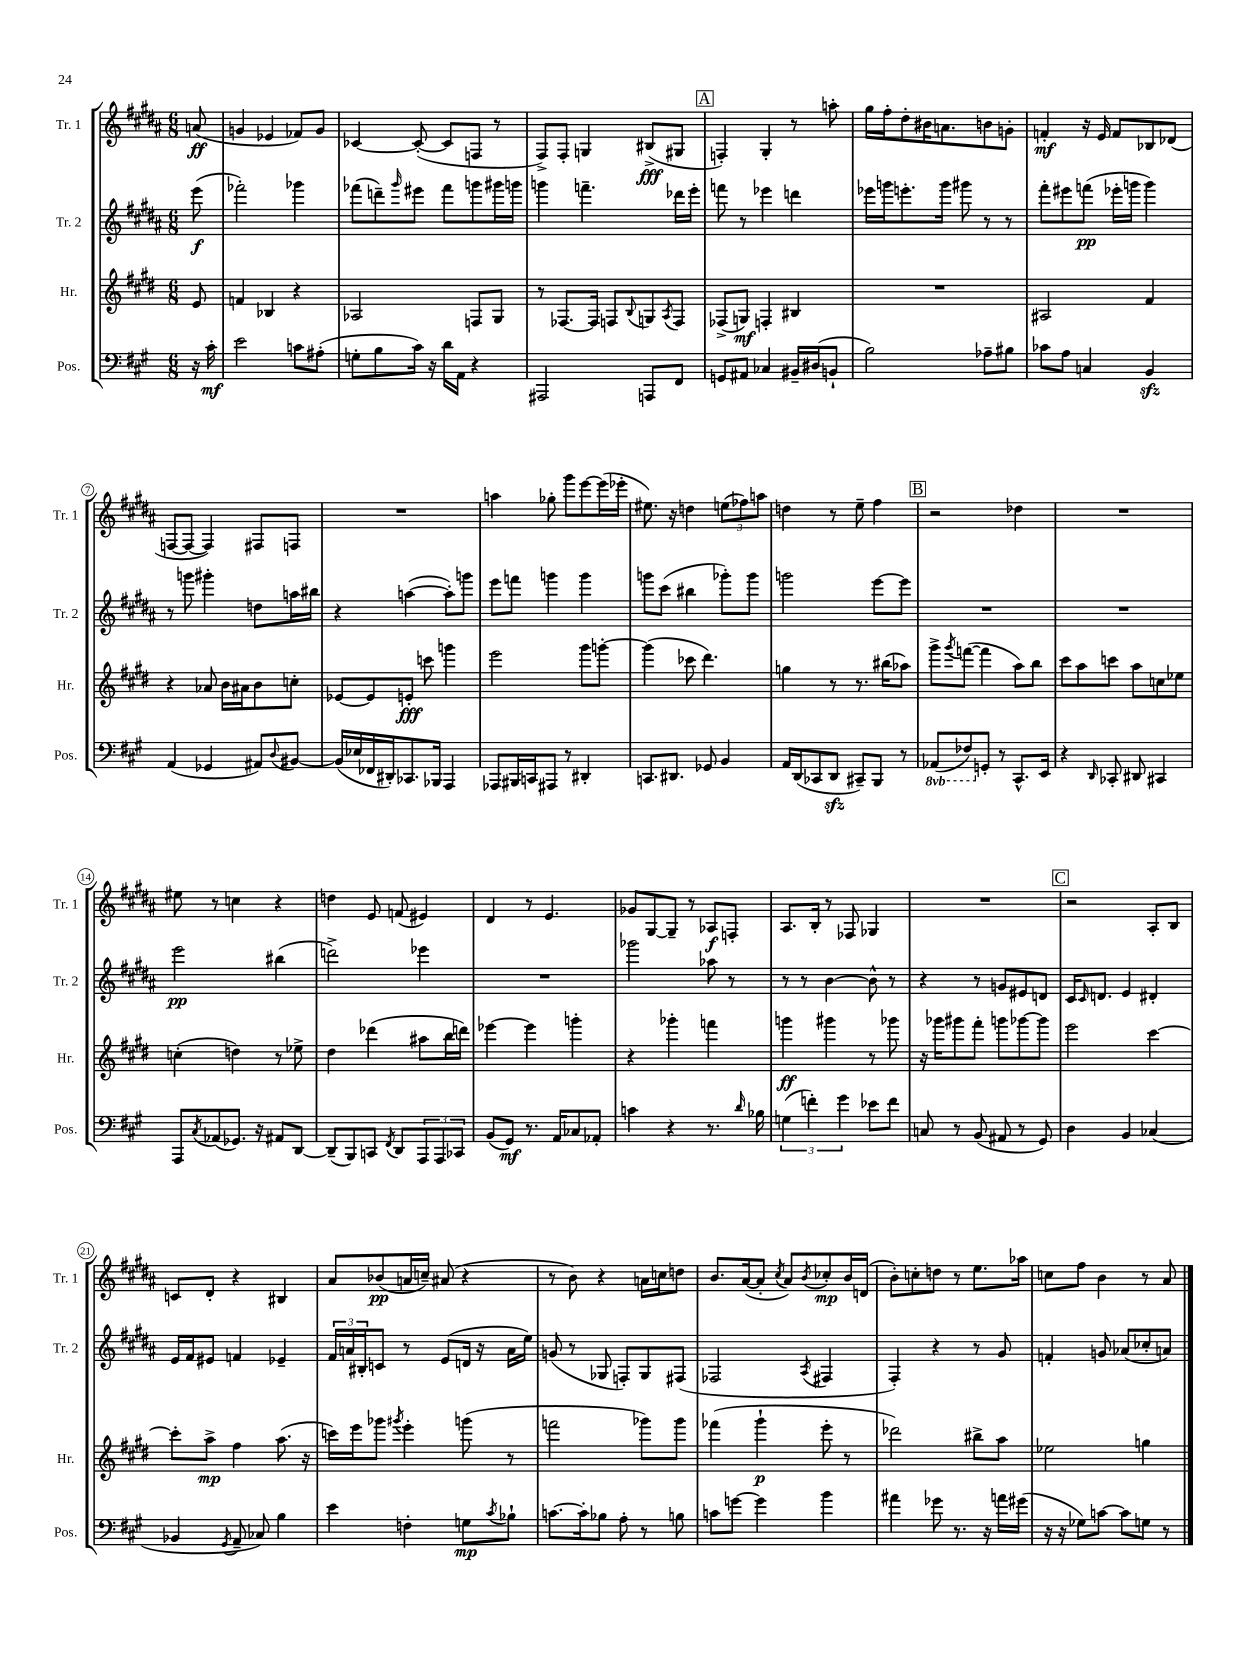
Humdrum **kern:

**kern	**dynam	**kern	**dynam	**kern	**dynam	**kern	**dynam
*part4	*part4	*part3	*part3	*part2	*part2	*part1	*part1
*staff4	*staff4	*staff3	*staff3	*staff2	*staff2	*staff1	*staff1
*I"Pos.	*	*I"Hr.	*	*I"Tr. 2	*	*I"Tr. 1	*
*I'Pos.	*	*I'Hr.	*	*I'Tr. 2	*	*I'Tr. 1	*
*clefF4	*	*clefG2	*	*clefG2	*	*clefG2	*
*k[f#c#g#]	*	*k[f#c#g#d#]	*	*k[f#c#g#d#a#]	*	*k[f#c#g#d#a#]	*
*M6/8	*	*M6/8	*	*M6/8	*	*M6/8	*
=	=	=	=	=	=	=	=
16r	.	8e/	.	(8eee\	f	(8an/	ff
16c#'\	mf	.	.	.	.	.	.
=1	=1	=1	=1	=1	=1	=1	=1
2e\	.	4fn/	.	2fff-X'\)	.	4gn/	.
.	.	4B-X/	.	.	.	4e-X/	.
8cn\L	.	4r	.	4ggg-X\	.	8f-X/L)	.
(8A#X'\J	.	.	.	.	.	8g/J	.
=2	=2	=2	=2	=2	=2	=2	=2
8Gn'\L	.	2A-X/	.	(8fff-X\L	.	[4c-X/	.
8B\	.	.	.	8dddn~\)	.	.	.
.	.	.	.	16qqggg#/	.	.	.
16c#\Jk)	.	.	.	8eee#X\J	.	(8c-'/_	.
16r	.	.	.	.	.	.	.
16d\LL	.	.	.	8fff-\L	.	8c-/L]	.
16AA\JJ	.	.	.	.	.	.	.
4r	.	8Fn/L	.	8gggn\	.	8Fn/J	.
.	.	8G#/J	.	16ggg#X\L	.	8r	.
.	.	.	.	16gggn\JJ	.	.	.
=3	=3	=3	=3	=3	=3	=3	=3
2AAA#X/	.	8r	.	4gggn\	.	8F#^/L)	.
.	.	[8.F-X/L	.	.	.	8F#'/J	.
.	.	.	.	4.fffn~\	.	4Gn/	.
.	.	16F-/Jk]	.	.	.	.	.
.	.	8Fn/L	.	.	.	.	.
.	.	8qqB/	.	.	.	.	.
8AAAn/L	.	8Gn/	.	.	.	(8B#X^/L	fff
.	.	8qA/	.	.	.	.	.
8FF#/J	.	8F/J	.	16ddd-X\LL	.	8G#X/J	.
.	.	.	.	16eee'\JJ	.	.	.
!!LO:REH:place=s1:t=A
=4	=4	=4	=4	=4	=4	=4	=4
8GGn/L	.	(8F-X^/L	.	8fffn\	.	4Fn'/)	.
8AA#X/J	.	8Gn/J)	mf	8r	.	.	.
4C-X/	.	4Fn'/	.	4eee-X\	.	4G#'/	.
16BB#X~/LL	.	4B#X/	.	4dddn\	.	8r	.
(16D#X/J	.	.	.	.	.	.	.
8BBn`/J	.	.	.	.	.	8aan'\	.
=5	=5	=5	=5	=5	=5	=5	=5
2B\)	.	2.r	.	16eee-X\LL	.	16gg#\LL	.
.	.	.	.	16gggn\J	.	16ff#'\J	.
.	.	.	.	8.eeen'\	.	8dd#'\	.
.	.	.	.	.	.	16b#X\K	.
.	.	.	.	16ggg\Jk	.	8.an\	.
.	.	.	.	8ggg#X\	.	.	.
8A-X~\L	.	.	.	8r	.	8bn\	.
8B#X\J	.	.	.	8r	.	8gn'\J	.
=6	=6	=6	=6	=6	=6	=6	=6
8c-X\L	.	2A#X/	.	8fff#'\L	.	4fn'/	mf
8A\J	.	.	.	8eee#X\	.	.	.
4Cn/	.	.	.	(8fffn\J	pp	16r	.
.	.	.	.	.	.	16e/	.
.	.	.	.	16eee-X'\LL	.	8f/L	.
.	.	.	.	16gggn\JJ	.	.	.
4BBzz/	.	4f#/	.	4ggg\)	.	8B-X/	.
.	.	.	.	.	.	(8d-X/J	.
!!LO:LB:g=z
=7	=7	=7	=7	=7	=7	=7	=7
(4AA/	.	4r	.	8r	.	[8Fn/L	.
.	.	.	.	8gggn\	.	8F/J_	.
4GG-X/	.	8a-X/	.	4ggg#X'\	.	4F/])	.
.	.	16b\LL	.	.	.	.	.
.	.	16a#X\J	.	.	.	.	.
8AA#X/L)	.	8b\	.	8ddn\L	.	8F#X/L	.
8qqD/	.	.	.	.	.	.	.
[8BB#X/J	.	8ccn'\J	.	16aan\L	.	8Fn/J	.
.	.	.	.	16bb#X\JJ	.	.	.
=8	=8	=8	=8	=8	=8	=8	=8
(16BB#/LL]	.	[8e-X/L	.	4r	.	2.r	.
16E-X/	.	.	.	.	.	.	.
16FF-X/	.	8e-/]	.	.	.	.	.
16DD#X'/J)	.	.	.	.	.	.	.
8.CC-X/	.	8en'/J	fff	([4aan\	.	.	.
.	.	8cccn\	.	.	.	.	.
16BBB-X/Jk	.	.	.	.	.	.	.
4AAA/	.	4gggn\	.	8aa'\L])	.	.	.
.	.	.	.	8gggn\J	.	.	.
=9	=9	=9	=9	=9	=9	=9	=9
8AAA-X/L	.	2eee\	.	8eee\L	.	4aan\	.
16BBB#X/L	.	.	.	8fffn\J	.	.	.
16CCn/J	.	.	.	.	.	.	.
8AAA#X/J	.	.	.	4gggn\	.	8gg-X'\	.
8r	.	.	.	.	.	8ggg#\L	.
4DD#X'/	.	8ggg#\L	.	4ggg\	.	[8eee\	.
.	.	[8gggn'\J	.	.	.	(16eee\L]	.
.	.	.	.	.	.	16eee-X'\JJ	.
=10	=10	=10	=10	=10	=10	=10	=10
8.CCn/L	.	(4ggg\]	.	8gggn\L	.	8.ee#X\)	.
.	.	.	.	(8ccc#\J	.	.	.
8.DD#X/J	.	.	.	.	.	16r	.
.	.	8ccc-X\	.	4bb#X\	.	4ddn\	.
8GG-X/	.	4.ddd#\)	.	.	.	.	.
4BB/	.	.	.	8ggg-X'\L)	.	(12een\L	.
.	.	.	.	.	.	12ff-X\)	.
.	.	.	.	8ggg-\J	.	.	.
.	.	.	.	.	.	12aan\J	.
=11	=11	=11	=11	=11	=11	=11	=11
16AA/LL	.	4ggn\	.	2gggn\	.	4ddn\	.
(16DD/J	.	.	.	.	.	.	.
8CC-X/	.	.	.	.	.	.	.
8DDzz/J	.	8r	.	.	.	8r	.
8CC#X~/L)	.	8.r	.	.	.	8ee~\	.
8BBB/J	.	.	.	[8eee\L	.	4ff#\	.
.	.	(16bb#X\KL	.	.	.	.	.
8r	.	8aa-X\J)	.	8eee\J]	.	.	.
!!LO:REH:place=s1:t=B
=12	=12	=12	=12	=12	=12	=12	=12
*8ba	*	*	*	*	*	*	*
(8AAA-X/L	.	8ggg#^\L	.	2.r	.	2r	.
.	.	8qggg#/	.	.	.	.	.
8FF-X/)	.	([8fffn\J	.	.	.	.	.
*X8ba	*	*	*	*	*	*	*
8GGn'/J	.	4fff\]	.	.	.	.	.
8r	.	.	.	.	.	.	.
8.CC#^^/L	.	8aa\L)	.	.	.	4dd-X\	.
.	.	8bb\J	.	.	.	.	.
16EE/Jk	.	.	.	.	.	.	.
=13	=13	=13	=13	=13	=13	=13	=13
4r	.	8ccc#\L	.	2.r	.	2.r	.
.	.	8aa\	.	.	.	.	.
16qqDD/	.	.	.	.	.	.	.
8CC-X'/	.	8cccn\J	.	.	.	.	.
8DD#X/	.	8aa\L	.	.	.	.	.
4CC#X/	.	8ccn\	.	.	.	.	.
.	.	8ee-X\J	.	.	.	.	.
!!LO:LB:g=z
=14	=14	=14	=14	=14	=14	=14	=14
8AAA/L	.	(4ccn'\	.	2eee\	pp	8ee#X\	.
8qC#/	.	.	.	.	.	.	.
(8AA-X/	.	.	.	.	.	8r	.
8.GG-X/J)	.	4ddn\)	.	.	.	4ccn\	.
16r	.	.	.	.	.	.	.
8AA#X/L	.	8r	.	(4bb#X\	.	4r	.
[8DD/J	.	8ee-X^\	.	.	.	.	.
=15	=15	=15	=15	=15	=15	=15	=15
(8DD~/L]	.	4dd#\	.	2dddn^\)	.	4ddn\	.
8BBB/)	.	.	.	.	.	.	.
8CCn/J	.	(4ddd-X\	.	.	.	8e/	.
8qFF#/	.	.	.	.	.	.	.
8DD/L	.	.	.	.	.	(8fn/	.
12AAA/	.	8aa#X\L	.	4eee-X\	.	4e#X/)	.
12AAA/	.	.	.	.	.	.	.
.	.	16bb\L	.	.	.	.	.
12CC-X/J	.	.	.	.	.	.	.
.	.	16dddn\JJ)	.	.	.	.	.
=16	=16	=16	=16	=16	=16	=16	=16
(8BB/L	.	[4eee-X\	.	2.r	.	4d#/	.
8GG#/J)	mf	.	.	.	.	.	.
8.r	.	4eee-\]	.	.	.	8r	.
.	.	.	.	.	.	4.e/	.
16AA/KL	.	.	.	.	.	.	.
8C-X/	.	4gggn'\	.	.	.	.	.
8AA-X'/J	.	.	.	.	.	.	.
=17	=17	=17	=17	=17	=17	=17	=17
4cn\	.	4r	.	2ggg-X\	.	8g-X/L	.
.	.	.	.	.	.	[8G#/	.
4r	.	4ggg-X'\	.	.	.	8G#~/J]	.
.	.	.	.	.	.	8r	.
8.r	.	4fffn\	.	8aa-X\	.	8A-X/L	f
.	.	.	.	8r	.	8Fn'/J	.
16qqd/	.	.	.	.	.	.	.
16B-X\	.	.	.	.	.	.	.
=18	=18	=18	=18	=18	=18	=18	=18
(6Gn\	.	4gggn\	ff	8r	.	8.A#/L	.
.	.	.	.	8r	.	.	.
6fn'\)	.	.	.	.	.	.	.
.	.	.	.	.	.	16B'/Jk	.
.	.	4ggg#X\	.	[4b\	.	8r	.
6g#\	.	.	.	.	.	.	.
.	.	.	.	.	.	8F-X/	.
8e-X\L	.	8r	.	8b^^\]	.	4G-X/	.
8f\J	.	8ggg-X\	.	8r	.	.	.
=19	=19	=19	=19	=19	=19	=19	=19
8Cn/	.	16r	.	4r	.	2.r	.
.	.	16ggg-X\KL	.	.	.	.	.
8r	.	8ggg#X\	.	.	.	.	.
(8BB/	.	8fff#'\J	.	8r	.	.	.
8AA#X/	.	8gggn\L	.	8gn/L	.	.	.
8r	.	[8ggg-X\	.	8e#X/	.	.	.
8GG#/)	.	8ggg-\J]	.	8dn/J	.	.	.
!!LO:REH:place=s1:t=C
=20	=20	=20	=20	=20	=20	=20	=20
4D\	.	2eee\	.	16c#/KL	.	2r	.
.	.	.	.	16qqc#/	.	.	.
.	.	.	.	8.dn/J	.	.	.
4BB/	.	.	.	4e/	.	.	.
(4C-X/	.	[4ccc#\	.	4d#X'/	.	8A#'/L	.
.	.	.	.	.	.	8B/J	.
!!LO:LB:g=z
=21	=21	=21	=21	=21	=21	=21	=21
4BB-X/	.	8ccc#'\L]	.	16e/LL	.	8cn/L	.
.	.	.	.	16f#/J	.	.	.
.	.	8aa^\J	mp	8e#X/J	.	8d#'/J	.
8qGG#/	.	.	.	.	.	.	.
8AA~/	.	4ff#\	.	4fn/	.	4r	.
8C-X/)	.	.	.	.	.	.	.
4B\	.	(8.aa\	.	4e-X~/	.	4B#X/	.
.	.	16r	.	.	.	.	.
=22	=22	=22	=22	=22	=22	=22	=22
4e\	.	16cccn\LL)	.	24f#/LL	.	8a#/L	.
.	.	.	.	24an/	.	.	.
.	.	16eee\J	.	.	.	.	.
.	.	.	.	24B#X'/J	.	.	.
.	.	8ggg-X\J	.	8cn/J	.	(8b-X/	pp
.	.	8qggg#X/	.	.	.	.	.
4Fn'\	.	4eee'\	.	8r	.	16an/L	.
.	.	.	.	.	.	16ccn~/JJ)	.
.	.	.	.	(8e/L	.	(8a#X/	.
8Gn\L	mp	(8gggn\	.	16dn/Jk	.	4r	.
.	.	.	.	16r	.	.	.
8qc#/	.	.	.	.	.	.	.
8B-X`\J	.	8r	.	16a\LL	.	.	.
.	.	.	.	16ee\JJ)	.	.	.
=23	=23	=23	=23	=23	=23	=23	=23
[8.cn\L	.	2fffn\	.	(8gn/	.	8r	.
.	.	.	.	8r	.	8b\)	.
16c'\k]	.	.	.	.	.	.	.
8B-X\J	.	.	.	8G-X/	.	4r	.
8A'\	.	.	.	8Fn'/L)	.	.	.
8r	.	8ggg-X\L)	.	8G-/	.	16an\LL	.
.	.	.	.	.	.	16ccn\J	.
8Bn\	.	8ggg-\J	.	(8F#X/J	.	8ddn\J	.
=24	=24	=24	=24	=24	=24	=24	=24
8cn\L	.	(4fff-X\	.	2F-X/	.	8.b/L	.
[8gn\J	.	.	.	.	.	.	.
.	.	.	.	.	.	([16a#/k	.
4g\]	.	4ggg#`\	p	.	.	8a#'/J]	.
.	.	.	.	.	.	8qcc#/	.
.	.	.	.	.	.	8a#/L)	.
.	.	.	.	8qA#/	.	8qb/	.
4b\	.	8eee'\	.	4F#X/	.	8cc-X'/	mp
.	.	8r	.	.	.	16b/L	.
.	.	.	.	.	.	(16dn/JJ	.
=25	=25	=25	=25	=25	=25	=25	=25
4a#X\	.	2ddd-X\)	.	4F#'/)	.	8b'\L)	.
.	.	.	.	.	.	8ccn'\	.
8g-X\	.	.	.	4r	.	8ddn\J	.
8.r	.	.	.	.	.	8r	.
.	.	8bb#X^\L	.	8r	.	8.ee\L	.
16r	.	.	.	.	.	.	.
16an\LL	.	8aa\J	.	8g#/	.	.	.
(16g#X\JJ	.	.	.	.	.	16aa-X\Jk	.
=26	=26	=26	=26	=26	=26	=26	=26
16r	.	2ee-X\	.	4fn'/	.	8ccn\L	.
16r	.	.	.	.	.	.	.
8G-X\L)	.	.	.	.	.	8ff#\J	.
[8cn\J	.	.	.	8gn/	.	4b\	.
8c\L]	.	.	.	(8a-X/L	.	.	.
8Gn\J	.	4ggn\	.	8cc-X'/	.	8r	.
8r	.	.	.	8an/J)	.	8a#/	.
==	==	==	==	==	==	==	==
*-	*-	*-	*-	*-	*-	*-	*-
